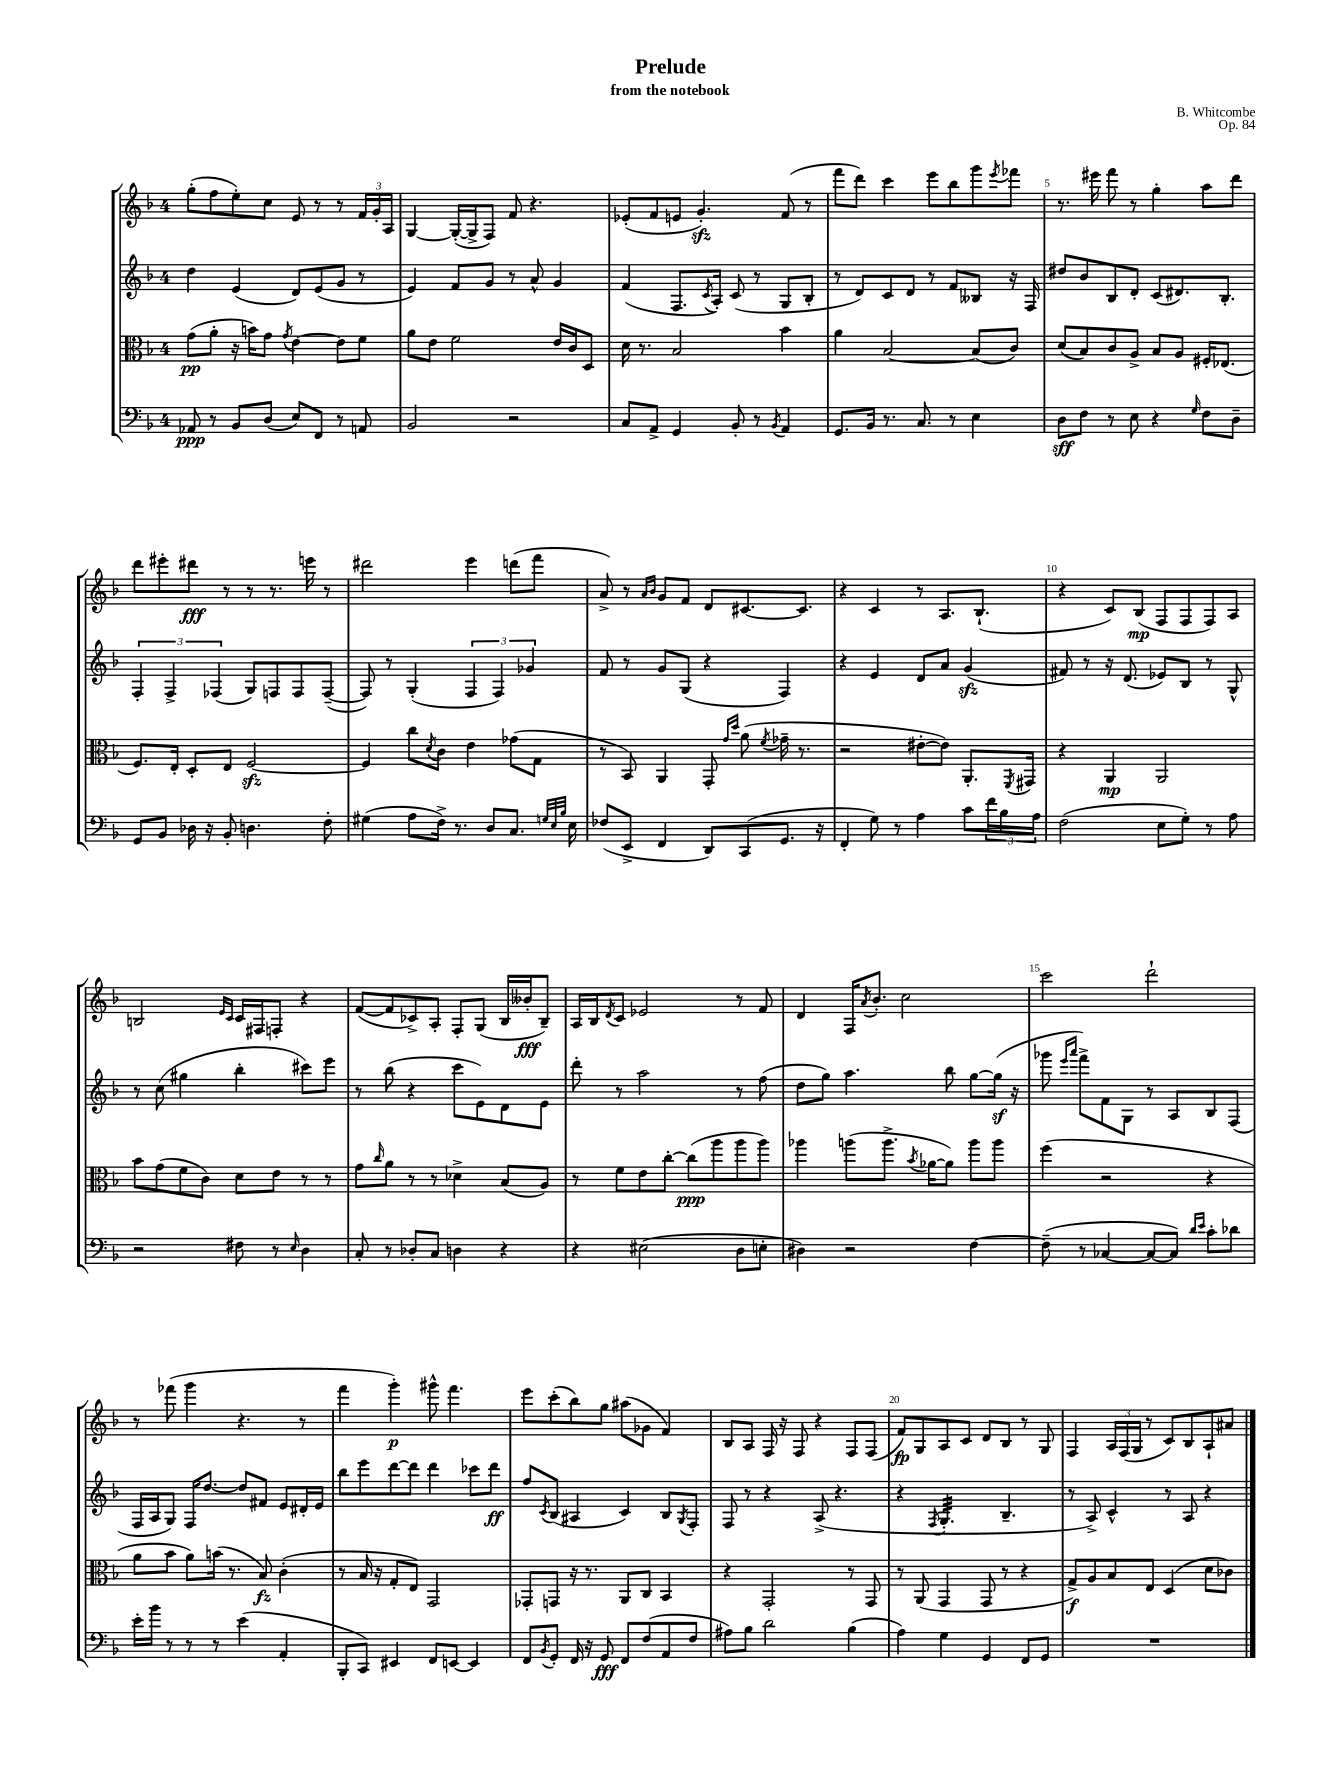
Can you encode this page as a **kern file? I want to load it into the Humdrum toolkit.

**kern	**kern	**kern	**kern
*staff4	*staff3	*staff2	*staff1
*clefF4	*clefC3	*clefG2	*clefG2
*k[b-]	*k[b-]	*k[b-]	*k[b-]
*M4/4	*M4/4	*M4/4	*M4/4
8AA-	(8g	4dd	(8gg'
8r	8a'	.	8ff
8BB-	16r	(4e	8ee')
.	16b)	.	.
(8D	8g	.	8cc
.	8qg	.	.
8E)	[4e	8d)	8e
8FF	.	(8e	8r
8r	8e]	8g	8r
8AA	8f	8r	24f
.	.	.	24g'
.	.	.	24A
=	=	=	=
2BB-	8a	4e)	[4G
.	8e	.	.
.	2f	8f	(16G'_
.	.	.	16G^]
.	.	8g	8F)
2r	.	8r	8f
.	.	8a^^	4.r
.	16e	4g	.
.	16c	.	.
.	8D	.	.
=	=	=	=
8C	16d	(4f	(8e-'
.	8.r	.	.
8AA^	.	.	8f
4GG	2B-	8.F	8e
.	.	.	4.g')
.	.	8qc	.
.	.	16A')	.
8BB-'	.	(8c	.
8r	.	8r	.
8qBB-	.	.	.
4AA	4b-	8G	(8f
.	.	8B-'	8r
=	=	=	=
8.GG	4a	8r	8fff
.	.	8d)	8ddd)
16BB-	.	.	.
8.r	[2B-	8c	4ccc
.	.	8d	.
8.C	.	.	.
.	.	8r	8eee
8r	.	8f	8bb-
4E	(8B-]	8B--	8ggg
.	.	.	8qeee
.	8c)	16r	8fff-
.	.	16F	.
=	=	=	=
8D	(8d	8dd#	8.r
8F	8B-)	8b-	.
.	.	.	16eee#
8r	8c	8B-	8fff
8E	8A^	8d'	8r
4r	8B-	(8c	4gg'
.	8A	8.d#)	.
16qqG	.	.	.
8F	16F#'	.	8aa
.	(8.E-	8.B-'	.
8D~	.	.	8ddd
=	=	=	=
8GG	8.F)	6F'	8ddd
8BB-	.	.	8eee#'
.	.	6F^	.
.	16E'	.	.
16D-	8D'	.	8ddd#
16r	.	.	.
.	.	(6F-	.
8BB-'	8E	.	8r
4.D	[2F	8G)	8r
.	.	8F	8.r
.	.	8F	.
.	.	.	16eee
8F'	.	([8F~	8r
=	=	=	=
(4G#	4F]	8F])	2ddd#
.	.	8r	.
8A	8cc	(4G'	.
.	8qd	.	.
16F^)	8c	.	.
8.r	.	.	.
.	4e	6F	4eee
8D	.	.	.
.	.	6F)	.
8.C	(8g-	.	(8ddd
.	.	6g-	.
.	8G	.	8fff
32qqG	.	.	.
32qqE	.	.	.
32qqB-	.	.	.
16E	.	.	.
=	=	=	=
(8F-	8r	8f	8a^)
8EE^	8BB-)	8r	8r
.	.	.	16qqa
.	.	.	16qqb-
4FF	4AA	8g	8g
.	.	(8G	8f
8DD)	8GG'	4r	8d
.	16qqg	.	.
.	16qqdd	.	.
(8CC	(8a	.	[8.c#
.	8qf	.	.
8.GG	16g-~	4F)	.
.	8.r	.	8.c#]
16r	.	.	.
=	=	=	=
4FF'	2r	4r	4r
8G)	.	4e	4c
8r	.	.	.
4A	[8e#'	8d	8r
.	8e#])	8a	8.A
8c	8.AA'	(4g	.
.	.	.	(8.B-`
24f	.	.	.
24B-	.	.	.
.	8qFF	.	.
.	16GG#	.	.
24A	.	.	.
=	=	=	=
(2F	4r	8f#)	4r
.	.	8r	.
.	4AA	16r	8c)
.	.	(8.d	.
.	.	.	(8B-
8E	2AA	8e-)	8F
8G')	.	8B-	8F
8r	.	8r	8F)
8A	.	8G^^	8A
=	=	=	=
2r	8b-	8r	2B
.	(8g	(8cc	.
.	8f	4gg#	.
.	8c)	.	.
.	.	.	16qqe
.	.	.	16qqc
8F#	8d	4bb-'	16c
.	.	.	16F#
8r	8e	.	8F'
16qqE	.	.	.
4D	8r	8ccc#)	4r
.	8r	8eee	.
=	=	=	=
8C'	8g	8r	([8f
.	16qqcc	.	.
8r	8a	(8bb-	8f]
8D-'	8r	4r	8c-^)
8C	8r	.	8A'
4D	4d-^	8ccc	8F'
.	.	8e)	(8G
4r	(8B-	8d	16B-
.	.	.	16b--'
.	8A)	8e	8B-~)
=	=	=	=
4r	8r	8ddd'	16A
.	.	.	16B-
.	.	.	8qd
.	8f	8r	8c
(2E#	8e	2aa	2e-
.	[8cc'	.	.
.	(8cc]	.	.
.	8aa	.	.
8D	8aa	8r	8r
8E'	8aa)	(8ff	8f
=	=	=	=
4D#)	4aa-	8dd	4d
.	.	8gg)	.
2r	(8aa	4.aa	16F
.	.	.	8qa
.	.	.	8.b-'
.	8.aa^	.	.
.	.	.	2cc
.	8qb-	.	.
.	[16a-	.	.
.	8a-])	8bb-	.
[4F	8aa	[8gg	.
.	8aa	(16gg]	.
.	.	16r	.
=	=	=	=
(8F~]	(4ff	8ggg-	2ccc
.	.	16qqeee	.
.	.	16qqaaa	.
8r	.	8fff^)	.
[4C-	2r	8f	.
.	.	8G	.
8C-_	.	8r	2ddd`
8C-])	.	8A	.
16qqd	.	.	.
16qqe	.	.	.
8c'	4r	8B-	.
8d-	.	(8F	.
=	=	=	=
16e'	8a	16F	8r
16b-	.	16A	.
8r	8b-	8G)	(8fff-
8r	8a)	16F	4ggg
.	.	[8.dd	.
8r	(16b	.	.
.	8.r	.	.
(4e	.	8dd]	4.r
.	8B-)	8f#	.
4AA'	(4c'	8e	.
.	.	16d#'	8r
.	.	16e	.
=	=	=	=
8BBB-'	8r	8bb-	4fff
8CC)	16B-	8eee	.
.	16r	.	.
4EE#	8G'	[8ddd	4ggg')
.	8E)	8ddd]	.
8FF	2GG	4ddd	8ggg#^^
[8EE	.	.	4.fff
4EE]	.	8ccc-	.
.	.	8ddd	.
=	=	=	=
8FF	8GG-'	8ff	8eee
8qBB-	.	8qc	.
8GG'	8GG	(8B-	(8ccc'
16FF	16r	4A#	8bb-)
16r	8.r	.	.
8GG	.	.	8gg
8FF	8AA	4c)	(8aa#
(8F	8C	.	8g-
8AA	4BB-	8B-	4f)
.	.	8qG	.
8F	.	8F'	.
=	=	=	=
8A#)	4r	8F	8B-
8B-	.	8r	8A
2d	2GG'	4r	16F
.	.	.	16r
.	.	.	8F
.	.	(8A^	4r
.	.	4.r	.
(4B-	8r	.	8F
.	8GG	.	(8F
=	=	=	=
4A)	8r	4r	8f)
.	(8AA	.	8G
.	.	8qF	.
4G	4GG	4.G'	8A
.	.	.	8c
4GG	8GG	.	8d
.	8r	4.B-~	8B-
8FF	4r	.	8r
8GG	.	.	8G
=	=	=	=
1r	8G^)	8r	4F
.	8A	8A^)	.
.	8B-	4c^^	24A
.	.	.	(24F
.	.	.	24G
.	8E	.	8r
.	(4D	8r	8c)
.	.	8A	8B-
.	8d	4r	8A`
.	8c-)	.	8a#
==	==	==	==
*-	*-	*-	*-
